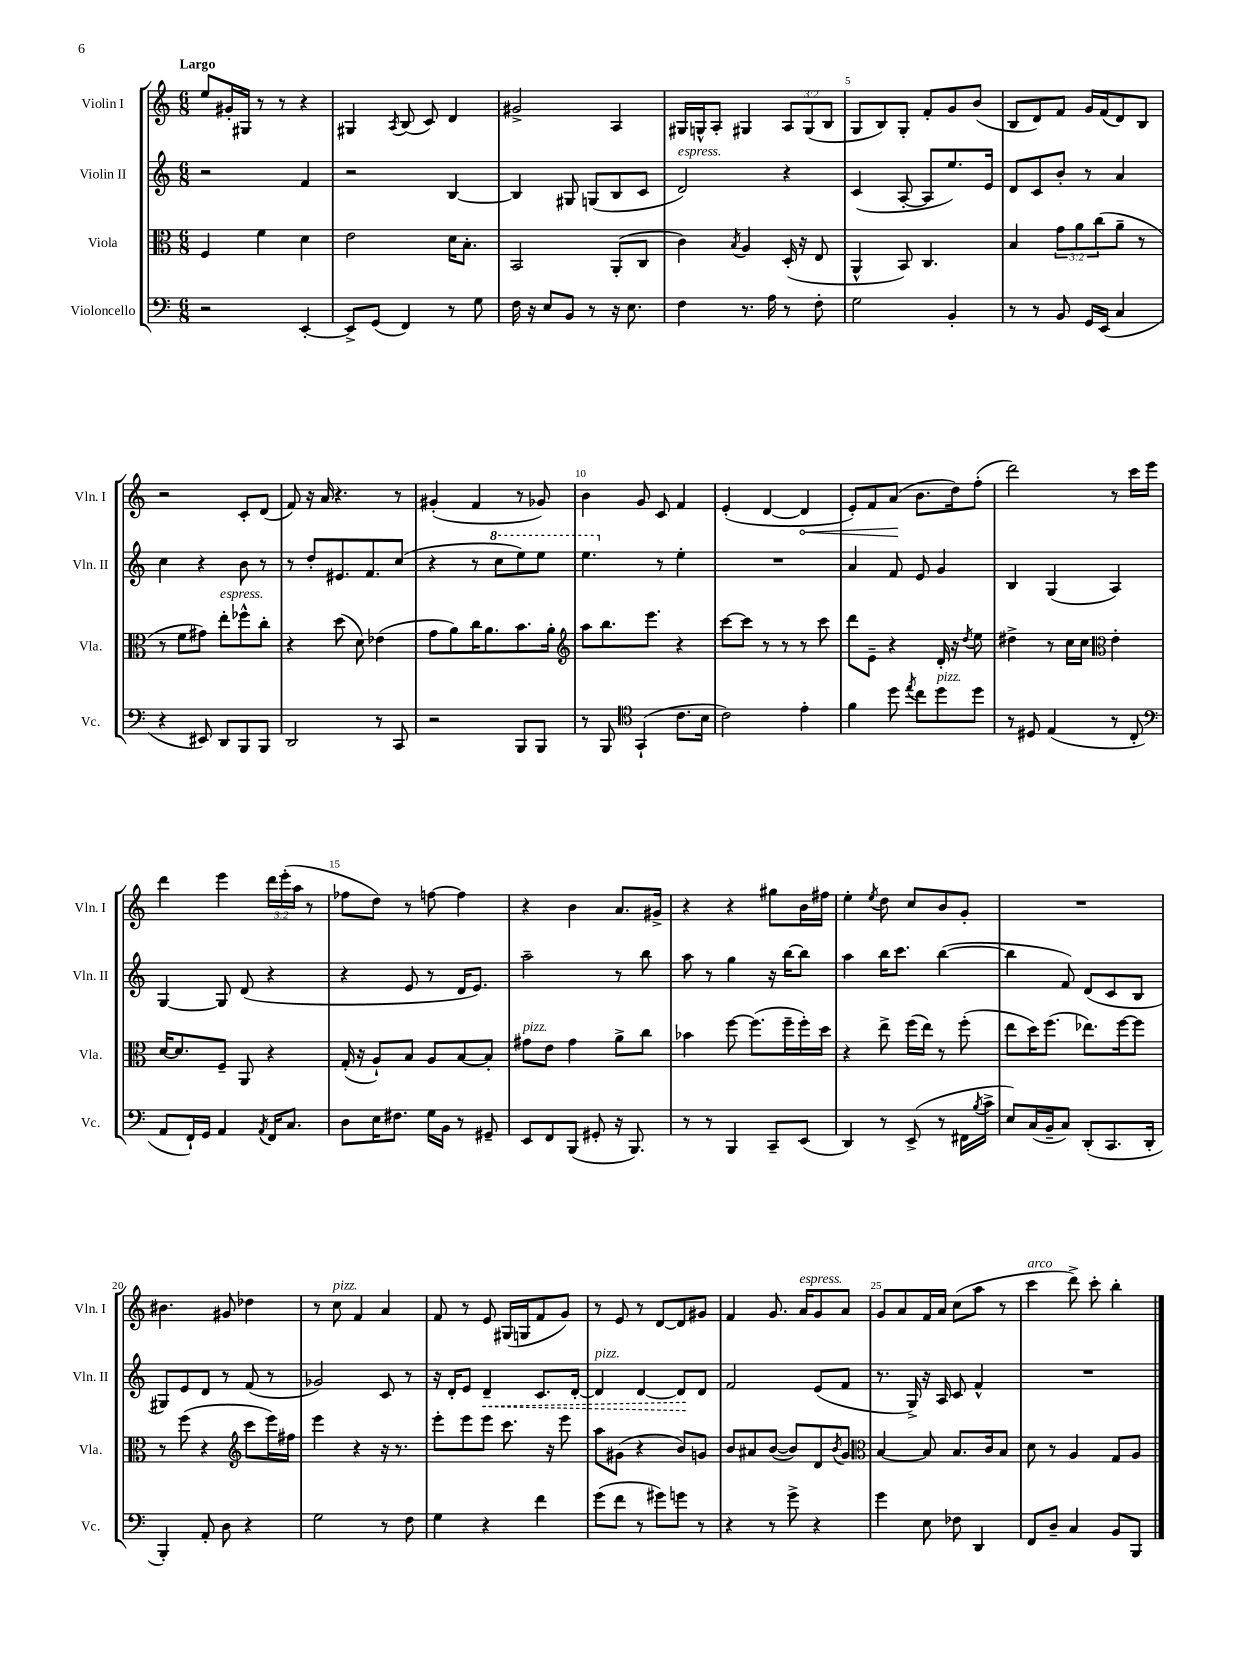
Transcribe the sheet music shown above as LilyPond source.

<<
\new StaffGroup <<
\new Staff = "s0" \with { instrumentName = "Violin I" shortInstrumentName = "Vln. I" } {
    \clef treble \key c \major \numericTimeSignature \time 6/8 \override Staff.TupletNumber.text = #tuplet-number::calc-fraction-text \tempo "Largo"
    e''8 gis'16-. gis16 r8 r8 r4 |
    gis4 \acciaccatura { a8 } b8( c'8) d'4 |
    gis'2-> a4 |
    gis16 g16-^ a8-. gis4 \tuplet 3/2 { a8 gis8( b8 } |
    g8 b8) g8-. f'8-. g'8 b'8( |
    b8 d'8) f'8 g'16 f'16( d'8) b8 |
    r2 c'8-. d'8( |
    f'8) r16 a'16 r4. r8 |
    gis'4-.( f'4 r8 ges'8) |
    b'4 g'8 c'8 f'4 |
    e'4-.( d'4~ \once \override Hairpin.circled-tip = ##t d'4\< |
    e'8-.) f'8 a'8\!( b'8. d''16) f''8-.( |
    d'''2) r8 c'''16 e'''16 |
    d'''4 e'''4 \tuplet 3/2 { d'''16 e'''16-.( a''16 } r8 |
    fes''8 d''8) r8 f''8~ f''4 |
    r4 b'4 a'8. gis'16-> |
    r4 r4 gis''8 b'16 fis''16 |
    e''4-. \acciaccatura { e''8 } d''8 c''8 b'8 g'8-. |
    R2. |
    bis'4. gis'8 des''4 |
    r8 c''8^\markup { \italic "pizz." } f'4 a'4 |
    f'8 r8 e'8 gis16( g16 f'8 g'8) |
    r8 e'8 r8 d'8~ d'8 gis'8 |
    f'4 g'8. a'16^\markup { \italic "espress." } g'8 a'8 |
    g'8 a'8 f'16 a'16 c''8( a''8 r8 |
    c'''4^\markup { \italic "arco" } d'''8->) c'''8-. b''4-. \bar "|." |
}
\new Staff = "s1" \with { instrumentName = "Violin II" shortInstrumentName = "Vln. II" } {
    \clef treble \key c \major \numericTimeSignature \time 6/8
    r2 f'4 |
    r2 b4~ |
    b4 gis8 g8( b8 c'8 |
    d'2^\markup { \italic "espress." }) r4 |
    c'4( a8~-. a8 e''8.) e'16 |
    d'8 c'8 b'8-. r8 a'4 |
    c''4 r4 b'8 r8 |
    r8 d''8-. eis'8. f'8. c''8( |
    r4 r8 \ottava #1 c'''8 e'''8) e'''8 |
    e'''4. \ottava #0 r8 e''4-. |
    R2. |
    a'4 f'8 e'8 g'4 |
    b4 g4( a4) |
    g4~ g8 d'8( r4 |
    r4 e'8 r8 d'16 e'8.) |
    a''2-- r8 b''8 |
    a''8 r8 g''4 r16 b''16~ b''8 |
    a''4 b''16 c'''8. b''4~( |
    b''4 f'8) d'8( c'8 b8 |
    gis8) e'8 d'8 r8 f'8( r8 |
    ges'2) c'8 r8 |
    r16 d'16-. e'8 \once \override Hairpin.style = #'dashed-line d'4--\< c'8. d'16~-. |
    d'4^\markup { \italic "pizz." } d'4~ d'8\! d'8 |
    f'2 e'8( f'8 |
    r8. g16->) r16 a16 c'8 f'4-^ |
    R2. \bar "|." |
}
\new Staff = "s2" \with { instrumentName = "Viola" shortInstrumentName = "Vla." } {
    \clef alto \key c \major \numericTimeSignature \time 6/8 \override Staff.TupletNumber.text = #tuplet-number::calc-fraction-text
    f4 f'4 d'4 |
    e'2 d'16 b8.-. |
    b,2 a,8-.( c8 |
    c'4) \acciaccatura { b8 } a4 d16-.( r16 e8 |
    a,4-^ b,8) c4. |
    b4 \tuplet 3/2 { g'8 a'8 c''8( } a'8-- r8 |
    r8 f'8 gis'8) e''8-.^\markup { \italic "espress." } fes''8-^ c''8-. |
    r4 d''8( d'8) ees'4( |
    g'8 a'8) c''16 a'8. b'8. a'16-. |
    \clef treble a''8 b''8. e'''8. r4 |
    c'''8~ c'''8 r8 r8 r8 c'''8 |
    d'''8 e'8-- r4 d'16-. r16 \acciaccatura { d''8 } e''8 |
    dis''4-> r8 c''16 c''16 \clef alto e'4-. |
    d'16~ d'8. f8-- a,8 r4 |
    g16-.( r16 a8-!) b8 a8 b8~ b8-. |
    gis'8^\markup { \italic "pizz." } e'8 gis'4 a'8-> c''8 |
    bes'4 f''8~ f''8.( f''16-- f''16-.) d''16 |
    r4 e''8-> f''16( e''16) r8 f''8-.( |
    e''8 d''16) f''8.( ees''8.) f''16~ f''8 |
    r8 f''8( r4 \clef treble c'''8 e'''16) fis''16 |
    e'''4 r4 r16 r8. |
    e'''8-. e'''8 e'''8 c'''8. r16 e'''8 |
    a''8 gis'8( r4 b'8) g'8 |
    b'8 ais'8 b'8~( b'8) d'8 \acciaccatura { b'8 } g'8 |
    \clef alto b4~ b8 b8. c'16 b8 |
    d'8 r8 a4 g8 a8 \bar "|." |
}
\new Staff = "s3" \with { instrumentName = "Violoncello" shortInstrumentName = "Vc." } {
    \clef bass \key c \major \numericTimeSignature \time 6/8
    r2 e,4~-. |
    e,8-> g,8( f,4) r8 g8 |
    f16 r16 e8 b,8 r8 r16 e8. |
    f4 r8. a16 r8 f8-. |
    g2 b,4-. |
    r8 r8 b,8 g,16 e,16( c4 |
    r4 eis,8) d,8 b,,8 b,,8 |
    d,2 r8 c,8 |
    r2 b,,8 b,,8 |
    r8 b,,8 \clef tenor g,4-!( c'8. b16 |
    c'2) e'4-. |
    f'4 d''8 \acciaccatura { e''8 } c''8 d''8^\markup { \italic "pizz." } d''8 |
    r8 dis8 e4( r8 c8-. |
    \clef bass a,8 f,16-!) g,16 a,4 \acciaccatura { a,8 } f,16 c8. |
    d8 e16 fis8. g16 b,16 r8 gis,8-- |
    e,8 f,8 b,,8( gis,8-. r16 b,,8.) |
    r8 r8 b,,4 c,8-- e,8( |
    d,4) r8 e,8->( r8 fis,16 \acciaccatura { b8 } c'16-> |
    e8) c16( b,16-- c8) d,8-.( c,8. d,16-. |
    b,,4-.) a,8-. d8 r4 |
    g2 r8 f8 |
    g4 r4 f'4 |
    g'8( f'8 r8 gis'8) g'8 r8 |
    r4 r8 g'8-> r4 |
    g'4 e8 fes8 d,4 |
    f,8 d8-- c4 b,8 b,,8 \bar "|." |
}
>>
>>
\layout { \context { \Score \override BarNumber.break-visibility = ##(#f #t #t) barNumberVisibility = #(every-nth-bar-number-visible 5) } }
